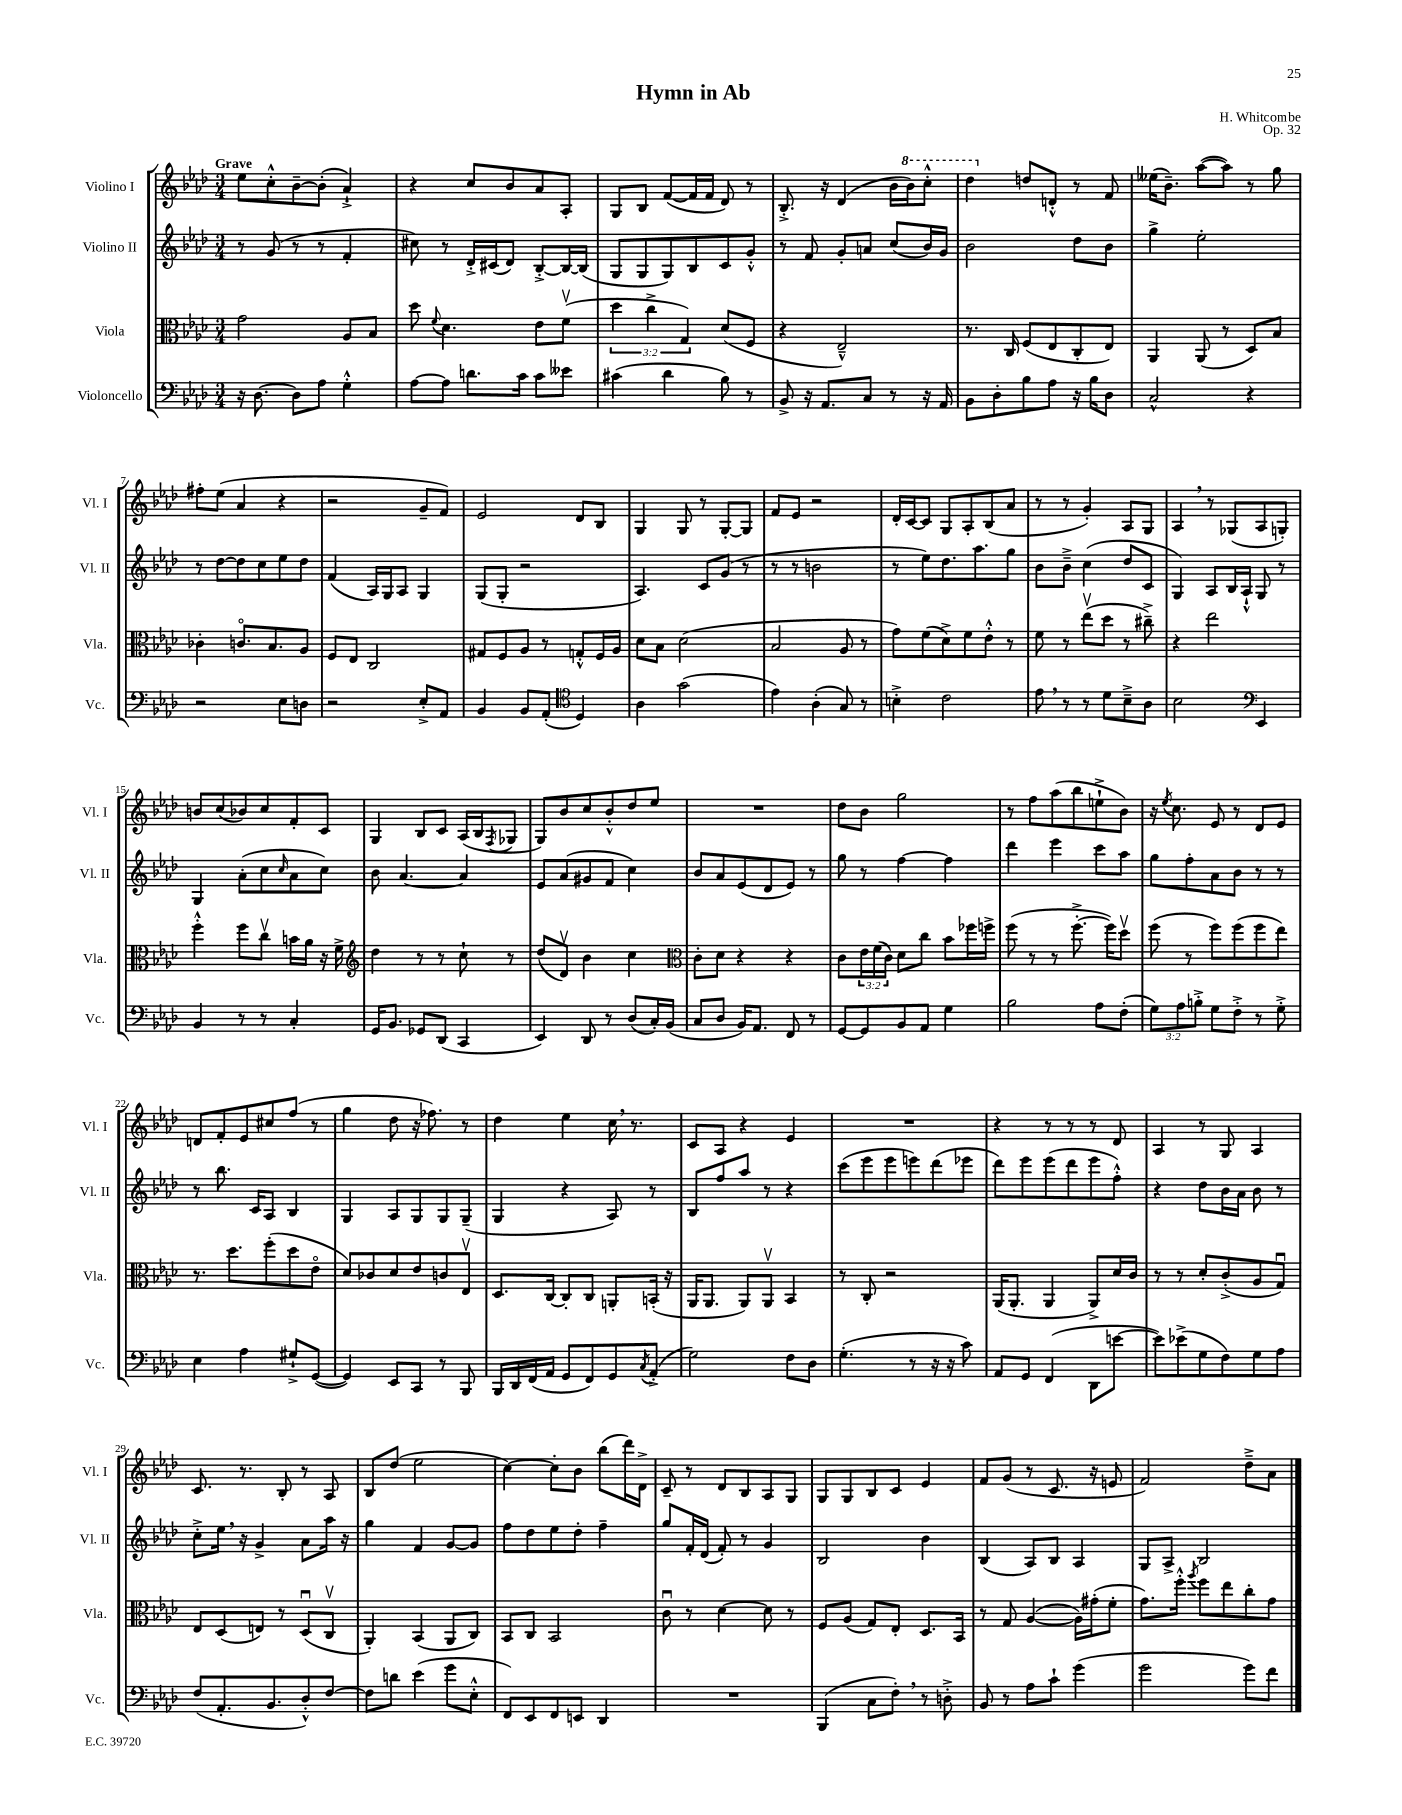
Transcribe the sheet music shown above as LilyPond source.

\header { title = "Hymn in Ab" composer = "H. Whitcombe" opus = "Op. 32" }
<<
\new StaffGroup <<
\new Staff = "s0" \with { instrumentName = "Violino I" shortInstrumentName = "Vl. I" } {
    \clef treble \key aes \major \numericTimeSignature \time 3/4 \tempo "Grave"
    ees''8 c''8-.-^ bes'8~-- bes'8-.( aes'4-!->) |
    r4 c''8 bes'8 aes'8 aes8-. |
    g8 bes8 f'8~( f'16 f'16 des'8) r8 |
    bes8.-.-> r16 des'4( bes'16 \ottava #1 bes''16) c'''8-.-^ |
    des'''4 \ottava #0 d''8 d'8-.-^ r8 f'8 |
    eeses''16( bes'8.--) aes''8~( aes''8) r8 g''8 |
    fis''8-. ees''8( aes'4 r4 |
    r2 g'8-- f'8) |
    ees'2 des'8 bes8 |
    g4 g8 r8 g8~-. g8 |
    f'8 ees'8 r2 |
    des'16-. c'16~ c'8 g8 aes8-. bes8( aes'8 |
    r8 r8 g'4-.) aes8 g8 |
    aes4 \breathe r8 ges8( aes8 g8-.) |
    b'8 c''8( bes'8) c''8 f'8-. c'8 |
    g4 bes8 c'8 aes16( bes16 \acciaccatura { f8 } ges8 |
    g8) bes'8 c''8 bes'8-.-^ des''8 ees''8 |
    R2. |
    des''8 bes'8 g''2 |
    r8 f''8 aes''8( bes''8 e''8-!-> bes'8) |
    r16 \acciaccatura { ees''8 } c''8. ees'8 r8 des'8 ees'8 |
    d'8 f'8-. ees'8 cis''8 f''8( r8 |
    g''4 des''8 r16 fes''8.) r8 |
    des''4 ees''4 c''16 \breathe r8. |
    c'8 aes8 r4 ees'4 |
    R2. |
    r4 r8 r8 r8 des'8 |
    aes4 r8 g8 aes4 |
    c'8. r8. bes8-. r8 aes8 |
    bes8 des''8( ees''2 |
    c''4~) c''8-. bes'8 bes''8( des'''16) des'16-> |
    c'8-- r8 des'8 bes8 aes8 g8 |
    g8 g8 bes8 c'8 ees'4 |
    f'8 g'8( r8 c'8. r16 e'8 |
    f'2) des''8---> aes'8 \bar "|." |
}
\new Staff = "s1" \with { instrumentName = "Violino II" shortInstrumentName = "Vl. II" } {
    \clef treble \key aes \major \numericTimeSignature \time 3/4
    r8 g'8( r8 r8 f'4-. |
    cis''8) r8 des'16-.-> cis'16( des'8) bes8~-.-> bes16~ bes16( |
    g8 g8 g8) bes8 c'8 g'8-.-^ |
    r8 f'8 g'8-. a'8 c''8( bes'16) g'16 |
    bes'2 des''8 bes'8 |
    g''4-> ees''2-. |
    r8 des''8~ des''8 c''8 ees''8 des''8 |
    f'4( aes16) g16 aes8 g4 |
    g8( g8-. r2 |
    aes4.) c'8 g'8( r8 |
    r8 r8 b'2 |
    r8 ees''8) des''8. aes''8. g''8 |
    bes'8 bes'8---> c''4( des''8 c'8 |
    g4) aes8 bes16 aes16-!-^ g8 r8 |
    g4 aes'8-.( c''8 \grace { c''16 } aes'8 c''8) |
    bes'8 aes'4.~ aes'4 |
    ees'8 aes'8( gis'8 f'8 c''4) |
    bes'8 aes'8 ees'8( des'8 ees'8) r8 |
    g''8 r8 f''4~ f''4 |
    des'''4 ees'''4 c'''8 aes''8 |
    g''8 f''8-. aes'8 bes'8 r8 r8 |
    r8 bes''8. c'16 aes8 bes4 |
    g4 aes8 g8 g8 g8--( |
    g4 r4 aes8) r8 |
    bes8 f''8 aes''8 r8 r4 |
    c'''8( ees'''8 ees'''8 e'''8) des'''8( ees'''8 |
    des'''8) ees'''8 ees'''8( des'''8 ees'''8 f''8-.-^) |
    r4 des''8 bes'16 aes'16 bes'8 r8 |
    c''8-.-> ees''16 \breathe r16 g'4-> aes'8 aes''16 r16 |
    g''4 f'4 g'8~ g'8 |
    f''8 des''8 ees''8 des''8-. f''4-- |
    g''8 f'16-. des'16( f'8-.) r8 g'4 |
    bes2 bes'4 |
    bes4( aes8) bes8 aes4 |
    g8 aes8-> bes2 \bar "|." |
}
\new Staff = "s2" \with { instrumentName = "Viola" shortInstrumentName = "Vla." } {
    \clef alto \key aes \major \numericTimeSignature \time 3/4 \override Staff.TupletNumber.text = #tuplet-number::calc-fraction-text
    g'2 aes8 bes8 |
    des''8 \appoggiatura { f'8 } des'4. ees'8 f'8\upbow( |
    \tuplet 3/2 { des''4 c''4-> g4) } des'8( f8 |
    r4 ees2---^) |
    r8. c16 f8( ees8 c8-. ees8) |
    aes,4 aes,8( r8 des8) bes8 |
    ces'4-. c'8.\flageolet bes8. aes8 |
    f8 ees8 c2 |
    gis8 f8 aes8 r8 g8-.-^ f16 aes16 |
    des'8 bes8 des'2( |
    bes2 aes8 r8 |
    g'8) f'8( des'8->) f'8 ees'8-.-^ r8 |
    f'8 r8 ees''8\upbow( des''8 r8 cis''8--->) |
    r4 ees''2 |
    f''4-.-^ f''8 c''8\upbow b'16 aes'16 r16 f'16-> |
    \clef treble des''4 r8 r8 c''8-! r8 |
    des''8( des'8\upbow) bes'4 c''4 |
    \clef alto c'8-. des'8 r4 r4 |
    c'8 \tuplet 3/2 { ees'16 f'16( c'16) } des'8 c''8 bes'8 fes''16 f''16-> |
    f''8( r8 r8 f''8.~-.-> f''16) des''8\upbow |
    f''8( r8 f''8) f''8( f''8 ees''8) |
    r8. des''8. f''8-.( des''8 ees'8\flageolet |
    des'8) ces'8 des'8 ees'8 c'8 ees8\upbow |
    des8. c16~ c8-. c8 a,8-. b,16-.( r16 |
    aes,16 aes,8. aes,8) aes,8\upbow bes,4 |
    r8 c8-. r2 |
    aes,16( aes,8.-. aes,4 aes,8->) des'16 c'16 |
    r8 r8 des'8-. c'8-.->( aes8 g8\downbow) |
    ees8 des8( e8) r8 des8\downbow( c8\upbow |
    aes,4-.) bes,4( aes,8 c8) |
    bes,8 c8 bes,2 |
    c'8\downbow r8 des'4~ des'8 r8 |
    f8 aes8( g8) ees8-. des8. bes,16 |
    r8 g8 aes4~( aes16) gis'16-.( f'8-. |
    g'8.) f''16-.-^ \acciaccatura { aes''8 } f''8 ees''8 c''8-. g'8 \bar "|." |
}
\new Staff = "s3" \with { instrumentName = "Violoncello" shortInstrumentName = "Vc." } {
    \clef bass \key aes \major \numericTimeSignature \time 3/4 \override Staff.TupletNumber.text = #tuplet-number::calc-fraction-text
    r16 des8.~ des8 aes8 g4-.-^ |
    aes8~ aes8 d'8. c'16 c'8 eeses'8 |
    cis'4( des'4 bes8) r8 |
    bes,8-> r16 aes,8. c8 r8 r16 aes,16 |
    bes,8 des8-. bes8 aes8 r16 bes16 des8 |
    c2-^ r4 |
    r2 ees8 d8 |
    r2 ees8-.-> aes,8 |
    bes,4 bes,8 aes,8-.( \clef tenor des4) |
    aes4 g'2( |
    ees'4) aes4-.( g8) r8 |
    b4-.-> c'2 |
    ees'8 \breathe r8 r8 des'8 bes8---> aes8 |
    bes2 \clef bass ees,4 |
    bes,4 r8 r8 c4-. |
    g,16 bes,8. ges,8 des,8( c,4 |
    ees,4) des,8 r8 des8( c16-.) bes,16( |
    c8 des8 bes,16) aes,8. f,8 r8 |
    g,8~ g,8 bes,8 aes,8 g4 |
    bes2 aes8 f8-.( |
    \tuplet 3/2 { g8) aes8 b8-.-> } g8 f8-.-> r8 g8-.-> |
    ees4 aes4 gis8-!-> g,8~( |
    g,4) ees,8 c,8 r8 bes,,8 |
    bes,,16 des,16 f,16( aes,16 g,8 f,8) g,8 \acciaccatura { c8 } aes,8-.->( |
    g2) f8 des8 |
    g4.-.( r8 r16 r16 c'8) |
    aes,8 g,8 f,4( des,8 e'8~ |
    e'8) ees'8->( g8 f8) g8 aes8 |
    f8( aes,8.-. bes,8. des8-.-^) f8~ |
    f8 d'8 ees'4( g'8 ees8-.-^ |
    f,8) ees,8 f,8 e,8 des,4 |
    R2. |
    bes,,4( c8 f8-.) \breathe r8 d8-.-> |
    bes,8 r8 aes8 c'8-! g'4( |
    g'2 g'8) f'8 \bar "|." |
}
>>
>>
